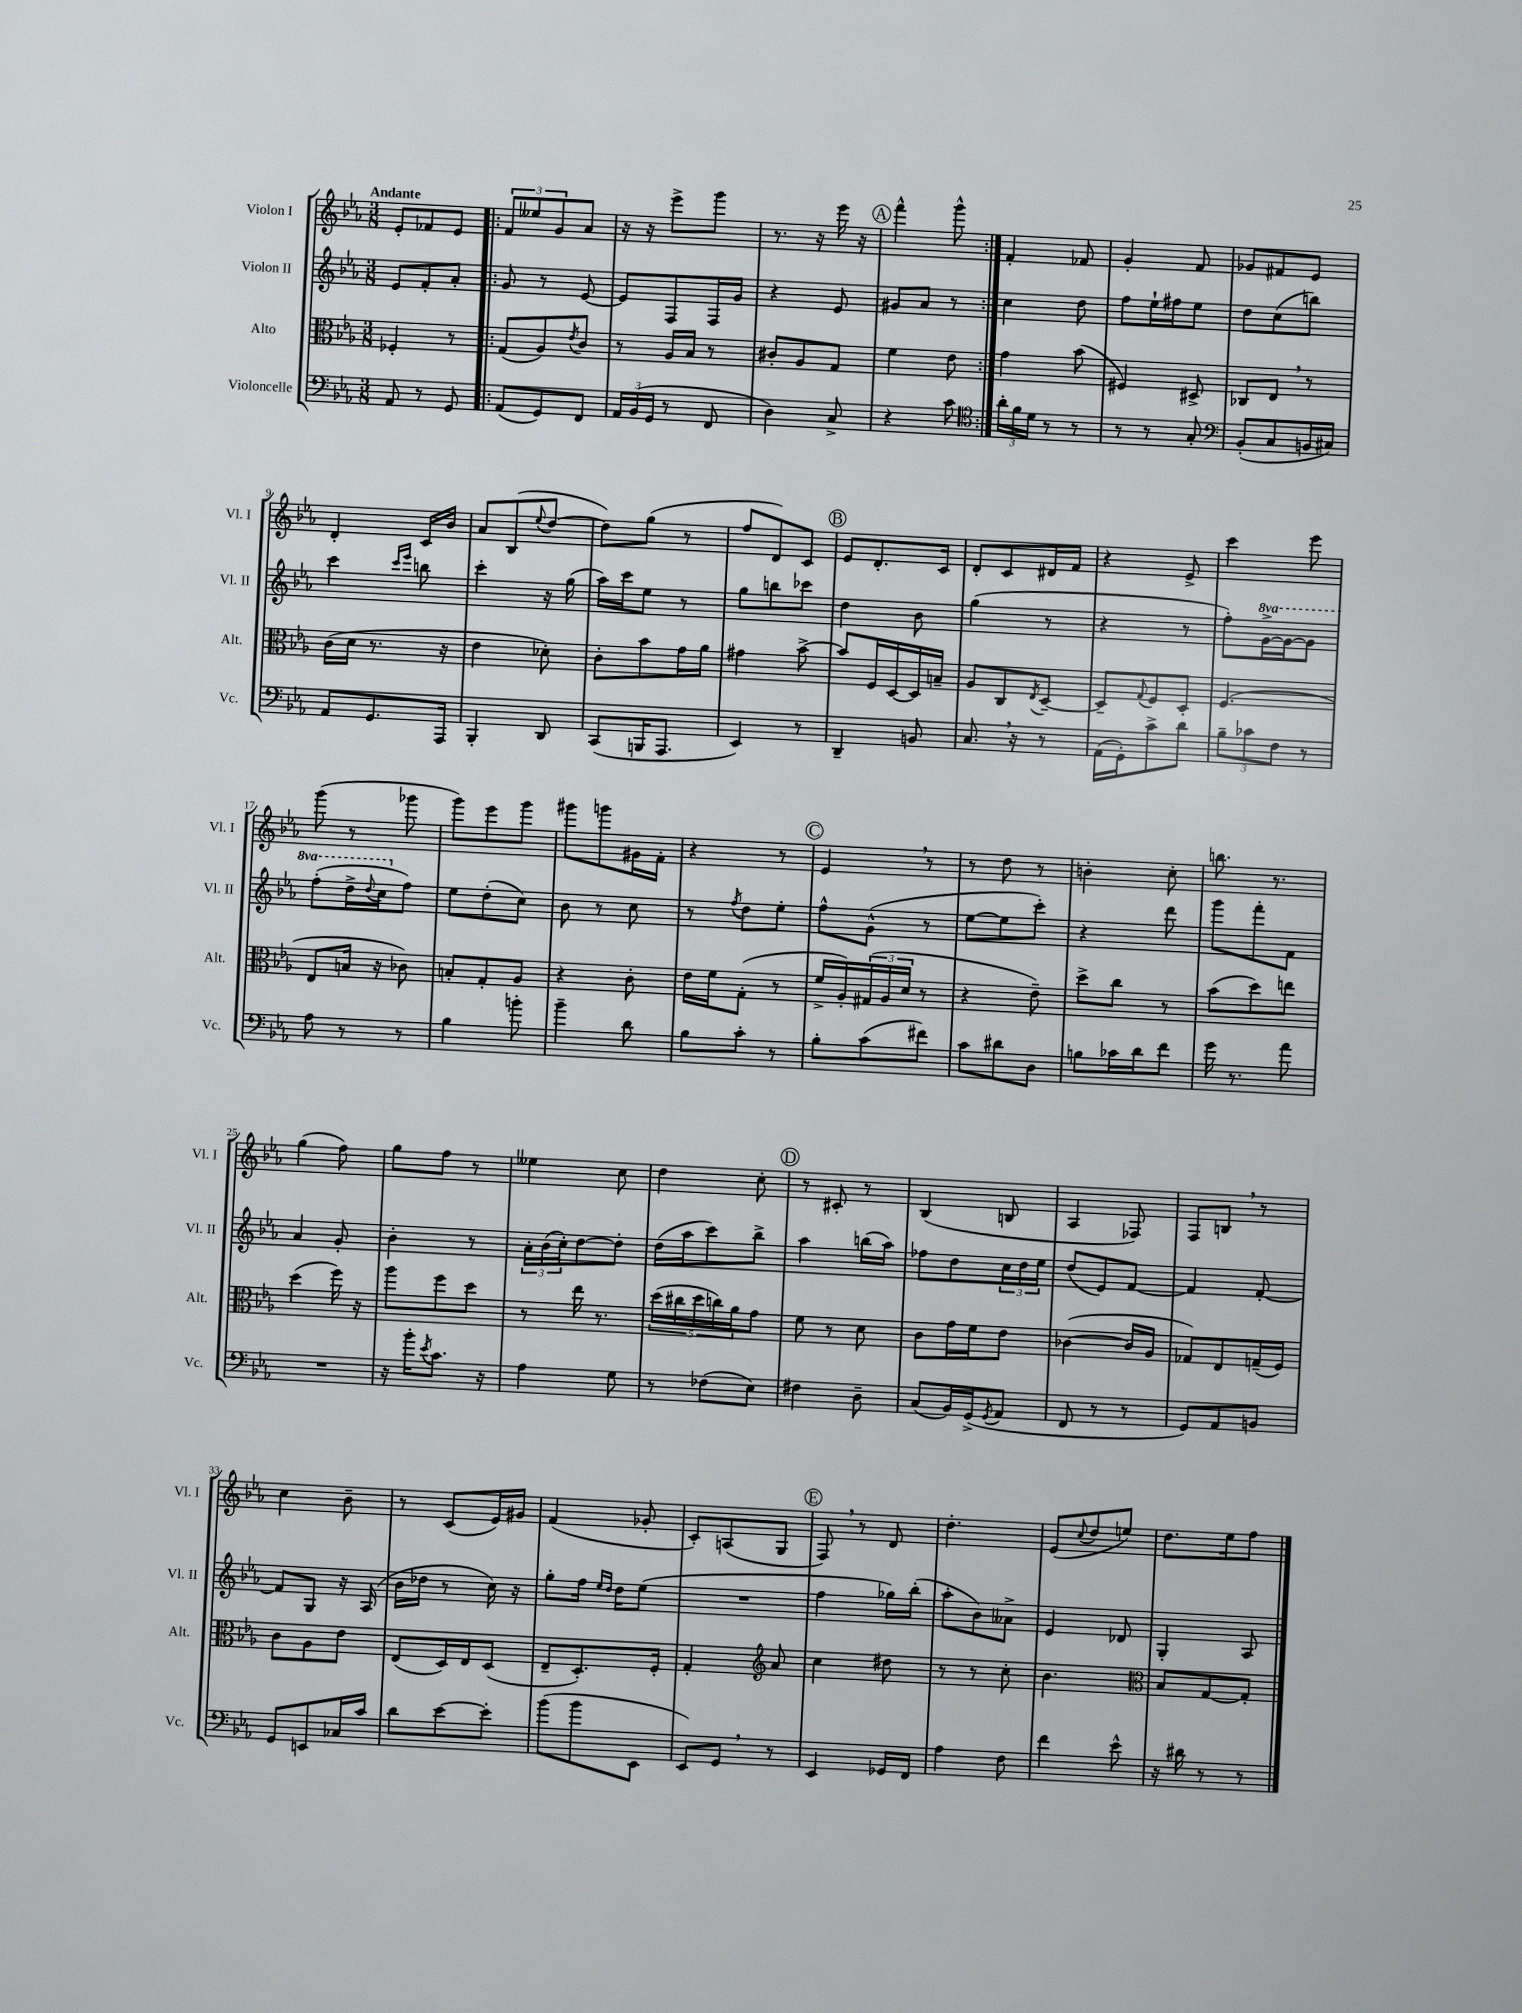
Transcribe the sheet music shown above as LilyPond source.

<<
\new StaffGroup <<
\new Staff = "s0" \with { instrumentName = "Violon I" shortInstrumentName = "Vl. I" } {
    \clef treble \key ees \major \numericTimeSignature \time 3/8 \tempo "Andante"
    ees'8-. fes'8 ees'8 |
    \repeat volta 2 { \tuplet 3/2 { f'8 eeses''8 g'8 } aes'8 |
    r16 r16 ees'''8-> g'''8 |
    r8. r16 ees'''16 r16 |
    \mark \markup { \circle "A" } f'''4-^ g'''8-^ | }
    f'4-. fes'8 |
    g'4-. f'8 |
    ges'8 fis'8 ees'8 |
    d'4-. c'16 bes'16 |
    aes'8 bes8( \appoggiatura { ees''8 } d''8~ |
    d''8) g''8( r8 |
    f''8 d'8) c'8 |
    \mark \markup { \circle "B" } ees'8 d'8.-. c'16 |
    d'8-. c'8 dis'16 f'16 |
    r4 ees'8-> |
    c'''4 ees'''8 |
    g'''8( r8 ges'''8 |
    g'''8) ees'''8 g'''8 |
    gis'''8 g'''8 gis'16 f'16-. |
    r4 r8 |
    \mark \markup { \circle "C" } ees'4 \breathe r8 |
    r8 d''8 r8 |
    b'4-. c''8-. |
    b''8. r8. |
    g''4( f''8) |
    g''8 f''8 r8 |
    eeses''4 c''8 |
    d''4 c''8-. |
    \mark \markup { \circle "D" } r8 cis'8-. r8 |
    bes4( b8 |
    aes4 fes8) |
    f8 b8 \breathe r8 |
    c''4 bes'8-- |
    r8 c'8( ees'16) gis'16 |
    f'4( ges'8-. |
    c'8-.) a8( g8 |
    \mark \markup { \circle "E" } f8) \breathe r8 d'8 |
    d''4.-. |
    ees'8( \appoggiatura { c''8 } d''8 e''8) |
    d''8. ees''16 f''8 \bar "|." |
}
\new Staff = "s1" \with { instrumentName = "Violon II" shortInstrumentName = "Vl. II" } {
    \clef treble \key ees \major \numericTimeSignature \time 3/8 \set Staff.ottavationMarkups = #ottavation-simple-ordinals
    ees'8 f'8-. aes'8-. |
    \repeat volta 2 { g'8 r8 ees'8~ |
    ees'8 f8 f16 g'16 |
    r4 ees'8 |
    \mark \markup { \circle "A" } gis'8 aes'8 r8 | }
    c''4 d''8 |
    f''8 ees''16-! fis''16 ees''8 |
    d''8 c''8( b''8) |
    c'''4 \grace { c'''16 ees'''16 } b''8 |
    c'''4-. r16 g''16( |
    aes''16) c'''16 ees''8 r8 |
    g''8 b''8 ces'''8 |
    \mark \markup { \circle "B" } d''4 bes'8 |
    g''4( r8 |
    r4 r8 |
    f''8-.) \ottava #1 g''16~-> g''16~ g''8 |
    f'''8-.( d'''16-> \appoggiatura { d'''8 } c'''16 \ottava #0 f''8) |
    ees''8 d''8-.( c''8) |
    bes'8 r8 c''8 |
    r8 \acciaccatura { f''8 } d''8 ees''8-. |
    \mark \markup { \circle "C" } f''8-^ g'8-^( r8 |
    ees''8~ ees''8 c'''8-.) |
    r4 d'''8 |
    g'''8 f'''8-. f'8 |
    aes'4 g'8-. |
    bes'4-. r8 |
    \tuplet 3/2 { aes'16-. bes'16( c''16-.) } d''8~ d''8-. |
    d''16( aes''16 c'''8) bes''8-> |
    \mark \markup { \circle "D" } aes''4 b''16( aes''16) |
    fes''8 d''8 \tuplet 3/2 { c''16 d''16 ees''16 } |
    d''8( ees'8) f'8~ |
    f'4 f'8~-. |
    f'8 g8 r16 aes16( |
    bes'16 des''16 r8 c''16) r16 |
    g''8-. f''16 \grace { ees''16 d''16 } d''16 ees''8( |
    R4. |
    \mark \markup { \circle "E" } f''4 ges''16) bes''16-.( |
    aes''8-. bes'8) aeses'8-> |
    ees'4 des'8 |
    g4-. aes8 \bar "|." |
}
\new Staff = "s2" \with { instrumentName = "Alto" shortInstrumentName = "Alt." } {
    \clef alto \key ees \major \numericTimeSignature \time 3/8
    fes4-. r8 |
    \repeat volta 2 { g8( aes8) \acciaccatura { ees'8 } c'8 |
    r8 aes16 bes16 r8 |
    cis'8-. aes8 g8 |
    \mark \markup { \circle "A" } f'4 ees'8 | }
    g'4 bes'8( |
    fis4) dis8-> |
    ces8 ees8 \breathe r8 |
    c'16( d'16 r8. r16 |
    ees'4 des'8-.) |
    c'8-. bes'8 g'16 aes'16 |
    gis'4 bes'8~-> |
    \mark \markup { \circle "B" } bes'8 f16 d16~ d16 b16-- |
    aes8 c8 \acciaccatura { ees8 } d8~-- |
    d8-- \appoggiatura { g8 } f8 d8-. |
    f4.( |
    ees8 b16 r16 ces'8) |
    b8-. g8-. aes8 |
    r4 c'8-. |
    ees'16 f'16 g8-.( r8 |
    \mark \markup { \circle "C" } f'16-> aes16-.) \tuplet 3/2 { gis16( aes16 d'16 } r8 |
    r4 ees'8--) |
    d''8-> c''8 r8 |
    bes'8( d''8) e''8 |
    d''4( f''16) r16 |
    aes''8 f''8 d''8 |
    r8 ees''16 r8. |
    \tuplet 5/4 { d''16( cis''16 d''16 c''16) aes'16 } g'8 |
    \mark \markup { \circle "D" } f'8 r8 d'8 |
    c'8 g'16 f'16 ees'8 |
    ces'4~( ces'16 aes16 |
    ges8) ees8 g16--( f16) |
    c'8 aes8 ees'8 |
    ees8( d16) ees16 d8( |
    ees8-- d8.-.) f16-. |
    g4-. \clef treble aes'8 |
    \mark \markup { \circle "E" } c''4 dis''8 |
    r8 r8 c''8-. |
    bes'4. |
    \clef alto bes8 g8~ g8-. \bar "|." |
}
\new Staff = "s3" \with { instrumentName = "Violoncelle" shortInstrumentName = "Vc." } {
    \clef bass \key ees \major \numericTimeSignature \time 3/8
    aes,8 r8 g,8 |
    \repeat volta 2 { aes,8( g,8) f,8 |
    \tuplet 3/2 { aes,16 bes,16( g,16 } r8 f,8 |
    d4) c8-> |
    \mark \markup { \circle "A" } r4 c'8 | }
    \clef tenor \tuplet 3/2 { aes'16-. f'16 d'16 } r8 r8 |
    r8 r8 g8-. |
    \clef bass bes,8-.( c8 b,16 cis16) |
    aes,8 g,8. aes,,16 |
    bes,,4-. d,8 |
    c,8( b,,16 aes,,8. |
    ees,4) r8 |
    \mark \markup { \circle "B" } d,4-- b,8 |
    c8. \breathe r16 r8 |
    aes,16( g,16-.) c'8-> d'8 |
    \tuplet 3/2 { bes8-- ces'8 f8 } r8 |
    aes8 r8 r8 |
    bes4 b'8-. |
    bes'4-- d'8 |
    bes8 c'8-. r8 |
    \mark \markup { \circle "C" } bes8-. c'8( fis'8) |
    c'8 dis'8 d8 |
    b8 ces'16 d'16 f'8 |
    g'16 r8. aes'8 |
    R4. |
    r16 bes'16-. \acciaccatura { ees'8 } c'8. r16 |
    aes4 g8 |
    r8 fes8( ees8) |
    \mark \markup { \circle "D" } fis4 d8-- |
    c8( bes,16) g,16->( \acciaccatura { g,8 } aes,8 |
    f,8 r8 r8 |
    g,8) aes,8 b,8 |
    g,8 e,8 ces16 c'16 |
    d'8 ees'8~ ees'8-. |
    bes'8( bes'8 ees,8 |
    ees,8) g,8 \breathe r8 |
    \mark \markup { \circle "E" } ees,4 ges,16 f,16 |
    aes4 f8 |
    f'4 ees'8-^ |
    r16 dis'16 r8 r8 \bar "|." |
}
>>
>>
